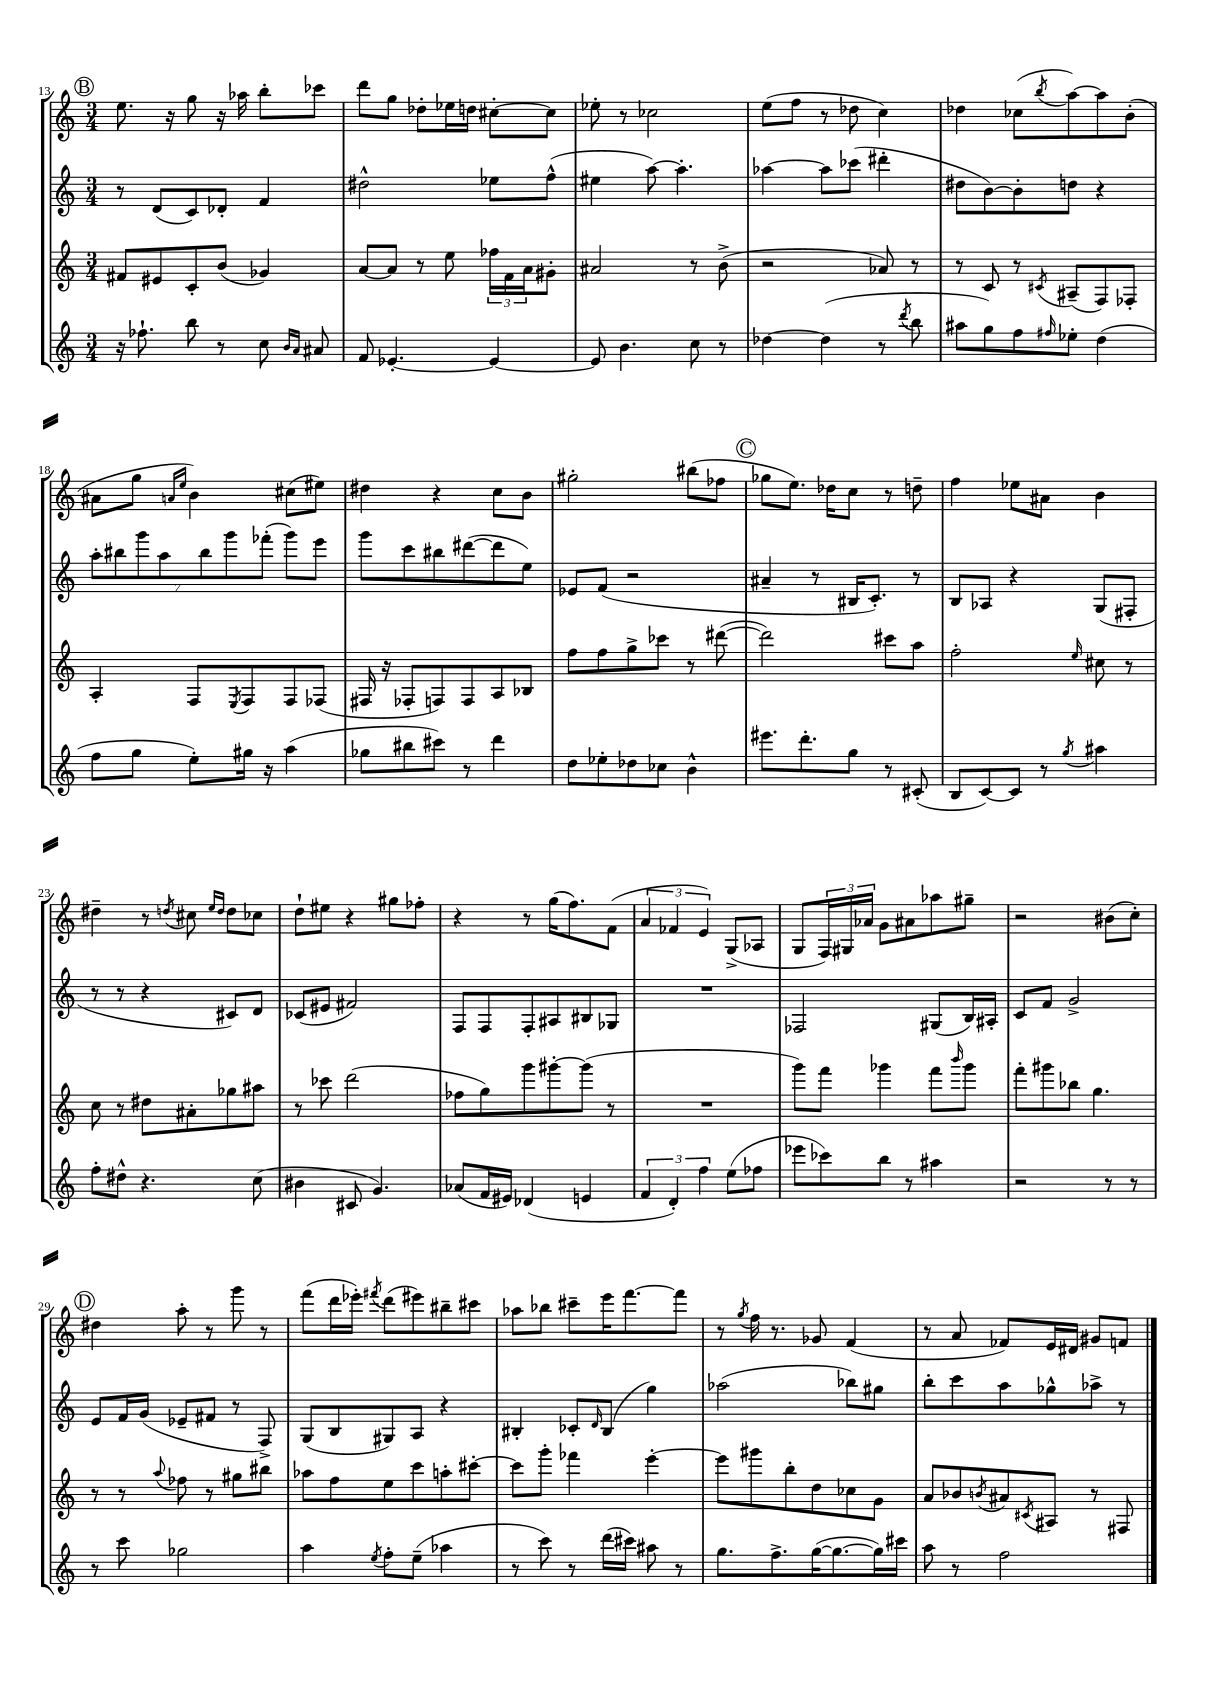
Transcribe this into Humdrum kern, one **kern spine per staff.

**kern	**kern	**kern	**kern
*staff4	*staff3	*staff2	*staff1
*clefG2	*clefG2	*clefG2	*clefG2
*k[]	*k[]	*k[]	*k[]
*M3/4	*M3/4	*M3/4	*M3/4
16r	8f#	8r	8.ee
8.ff-`	.	.	.
.	8e#	(8d	.
.	.	.	16r
8bb	8c'	8c)	8gg
8r	(8b	8d-'	16r
.	.	.	16aa-
8cc	4g-)	4f	8bb'
16qqb	.	.	.
16qqa	.	.	.
8a#	.	.	8ccc-
=	=	=	=
8f	[8a	2dd#^^	8ddd
[4.e-'	8a]	.	8gg
.	8r	.	8dd-'
.	8ee	.	16ee-
.	.	.	16dd
4e-_	24ff-	8ee-	[8cc#'
.	24f	.	.
.	24a	.	.
.	8g#'	(8ff^^	8cc#]
=	=	=	=
8e-]	2a#	4ee#	8ee-'
4.b	.	.	8r
.	.	[8aa)	2cc-
.	.	4.aa']	.
8cc	8r	.	.
8r	(8b^	.	.
=	=	=	=
[4dd-	2r	[4aa-	(8ee
.	.	.	8ff
(4dd-]	.	8aa-]	8r
.	.	(8ccc-	8dd-
8r	8a-)	4ddd#'	4cc)
8qddd	.	.	.
8bb	8r	.	.
=	=	=	=
8aa#	8r	8dd#	4dd-
8gg)	8c	[8b)	.
8ff	8r	8b']	(8cc-
16qqff#	8qc#	.	8qbb
8ee-'	(8A#~	8dd	[8aa)
(4dd	8F)	4r	8aa]
.	8F-'	.	(8b'
=	=	=	=
8ff	4A'	14aa'	8a#
.	.	14bb#	.
8gg	.	.	8gg
.	.	14ggg	.
.	.	14aa	.
.	.	.	16qqa
.	.	.	16qqee
8ee')	8F	.	4b)
.	.	14bb#	.
.	.	14ggg	.
.	8qE	.	.
16gg#	8F	.	.
.	.	(14fff-'	.
16r	.	.	.
(4aa	8F	8ggg)	(8cc#
.	(8F-	8eee	8ee#)
=	=	=	=
8gg-	16F#	8ggg	4dd#
.	16r	.	.
8bb#	8F-'	8ccc	.
8ccc#)	8F)	8bb#	4r
8r	8F	([8ddd#	.
4ddd	8A	8ddd#]	8cc
.	8B-	8ee)	8b
=	=	=	=
8dd	8ff	8e-	2gg#'
8ee-'	8ff	(8f	.
8dd-	8gg^	2r	.
8cc-	8ccc-	.	.
4b^^	8r	.	(8bb#
.	([8ddd#	.	8ff-
=	=	=	=
8.eee#	2ddd#])	4a#~	8gg-
.	.	.	8.ee)
8.ddd'	.	.	.
.	.	8r	.
.	.	.	16dd-
8gg	.	16B#	8cc
.	.	8.c')	.
8r	8ccc#	.	8r
(8c#'	8aa	8r	8dd~
=	=	=	=
8B	2ff'	8B	4ff
[8c)	.	8A-	.
8c]	.	4r	8ee-
8r	.	.	8a#
8qgg	16qqee	.	.
4aa#	8cc#	(8G	4b
.	8r	8F#'	.
=	=	=	=
8ff'	8cc	8r	4dd#~
8dd#^^	8r	8r	.
4.r	8dd#	4r	8r
.	.	.	8qdd
.	8a#'	.	8cc#
.	.	.	16qqee
.	.	.	16qqdd
.	8gg-	8c#)	8dd
(8cc	8aa#	8d	8cc-
=	=	=	=
4b#	8r	(8c-	8dd`
.	8ccc-	8e#	8ee#
8c#	(2ddd	2f#)	4r
4.g)	.	.	.
.	.	.	8gg#
.	.	.	8ff-'
=	=	=	=
(8a-	8ff-	8F	4r
16f	8gg)	8F	.
16e#)	.	.	.
(4d-	8ggg	8F'	8r
.	[8ggg#'	8A#	(16gg
.	.	.	8.ff)
4e	(8ggg#]	8B#	.
.	8r	8G-	(8f
=	=	=	=
6f	2.r	2.r	6a
6d')	.	.	6f-
6ff	.	.	6e)
(8ee	.	.	(8G^
8ff-	.	.	8A-
=	=	=	=
8eee-	8ggg)	2F-	8G
8ccc-)	8fff	.	24F)
.	.	.	24G#
.	.	.	24a-
8bb	4ggg-	.	8g
8r	.	.	8a#
4aa#	8fff	(8G#	8aa-
.	16qqbbb	.	.
.	8ggg-	16B)	8gg#~
.	.	16A#'	.
=	=	=	=
2r	8fff'	8c	2r
.	8ggg#	8f	.
.	8bb-	2g^	.
.	4.gg	.	.
8r	.	.	(8b#
8r	.	.	8cc')
=	=	=	=
8r	8r	8e	4dd#
8ccc	8r	16f	.
.	.	(16g	.
.	8qqaa	.	.
2gg-	8ff-	8e-~	8aa'
.	8r	8f#	8r
.	8gg#	8r	8ggg
.	8bb#	8F^)	8r
=	=	=	=
4aa	8aa-	(8G	(8fff
.	8ff	8B	16ddd
.	.	.	16eee-')
8qee	.	.	8qfff#
8ff'	8ee	8G#)	(8ddd
(8ee~	8ccc	8A	8eee#)
4aa-	8aa'	4r	8bb#~
.	[8ccc#'	.	8ccc#
=	=	=	=
8r	8ccc#]	4B#'	8aa-
8ccc)	8ggg'	.	8bb-
8r	4fff-	8c-'	8ccc#~
.	.	16qqd	.
(16ddd	.	(8B#	16eee
16ccc#)	.	.	[8.fff
8aa#	[4eee'	4gg)	.
8r	.	.	8fff]
=	=	=	=
8.gg	8eee]	(2aa-	8r
.	.	.	8qgg
.	8ggg#	.	16ff
8.ff^	.	.	8.r
.	8bb'	.	.
([16gg	8dd	.	8g-
8.gg_	.	.	.
.	8cc-	8bb-)	(4f
16gg])	8g	8gg#	.
16ccc#	.	.	.
=	=	=	=
8aa	8a	8bb'	8r
8r	8b-	8ccc	8a
.	8qb	.	.
2ff	8a#	8aa	8f-)
.	8qc#	.	.
.	8A#	8gg-^^	16e
.	.	.	16d#
.	8r	8aa-^	8g#
.	8F#	8r	8f
==	==	==	==
*-	*-	*-	*-
